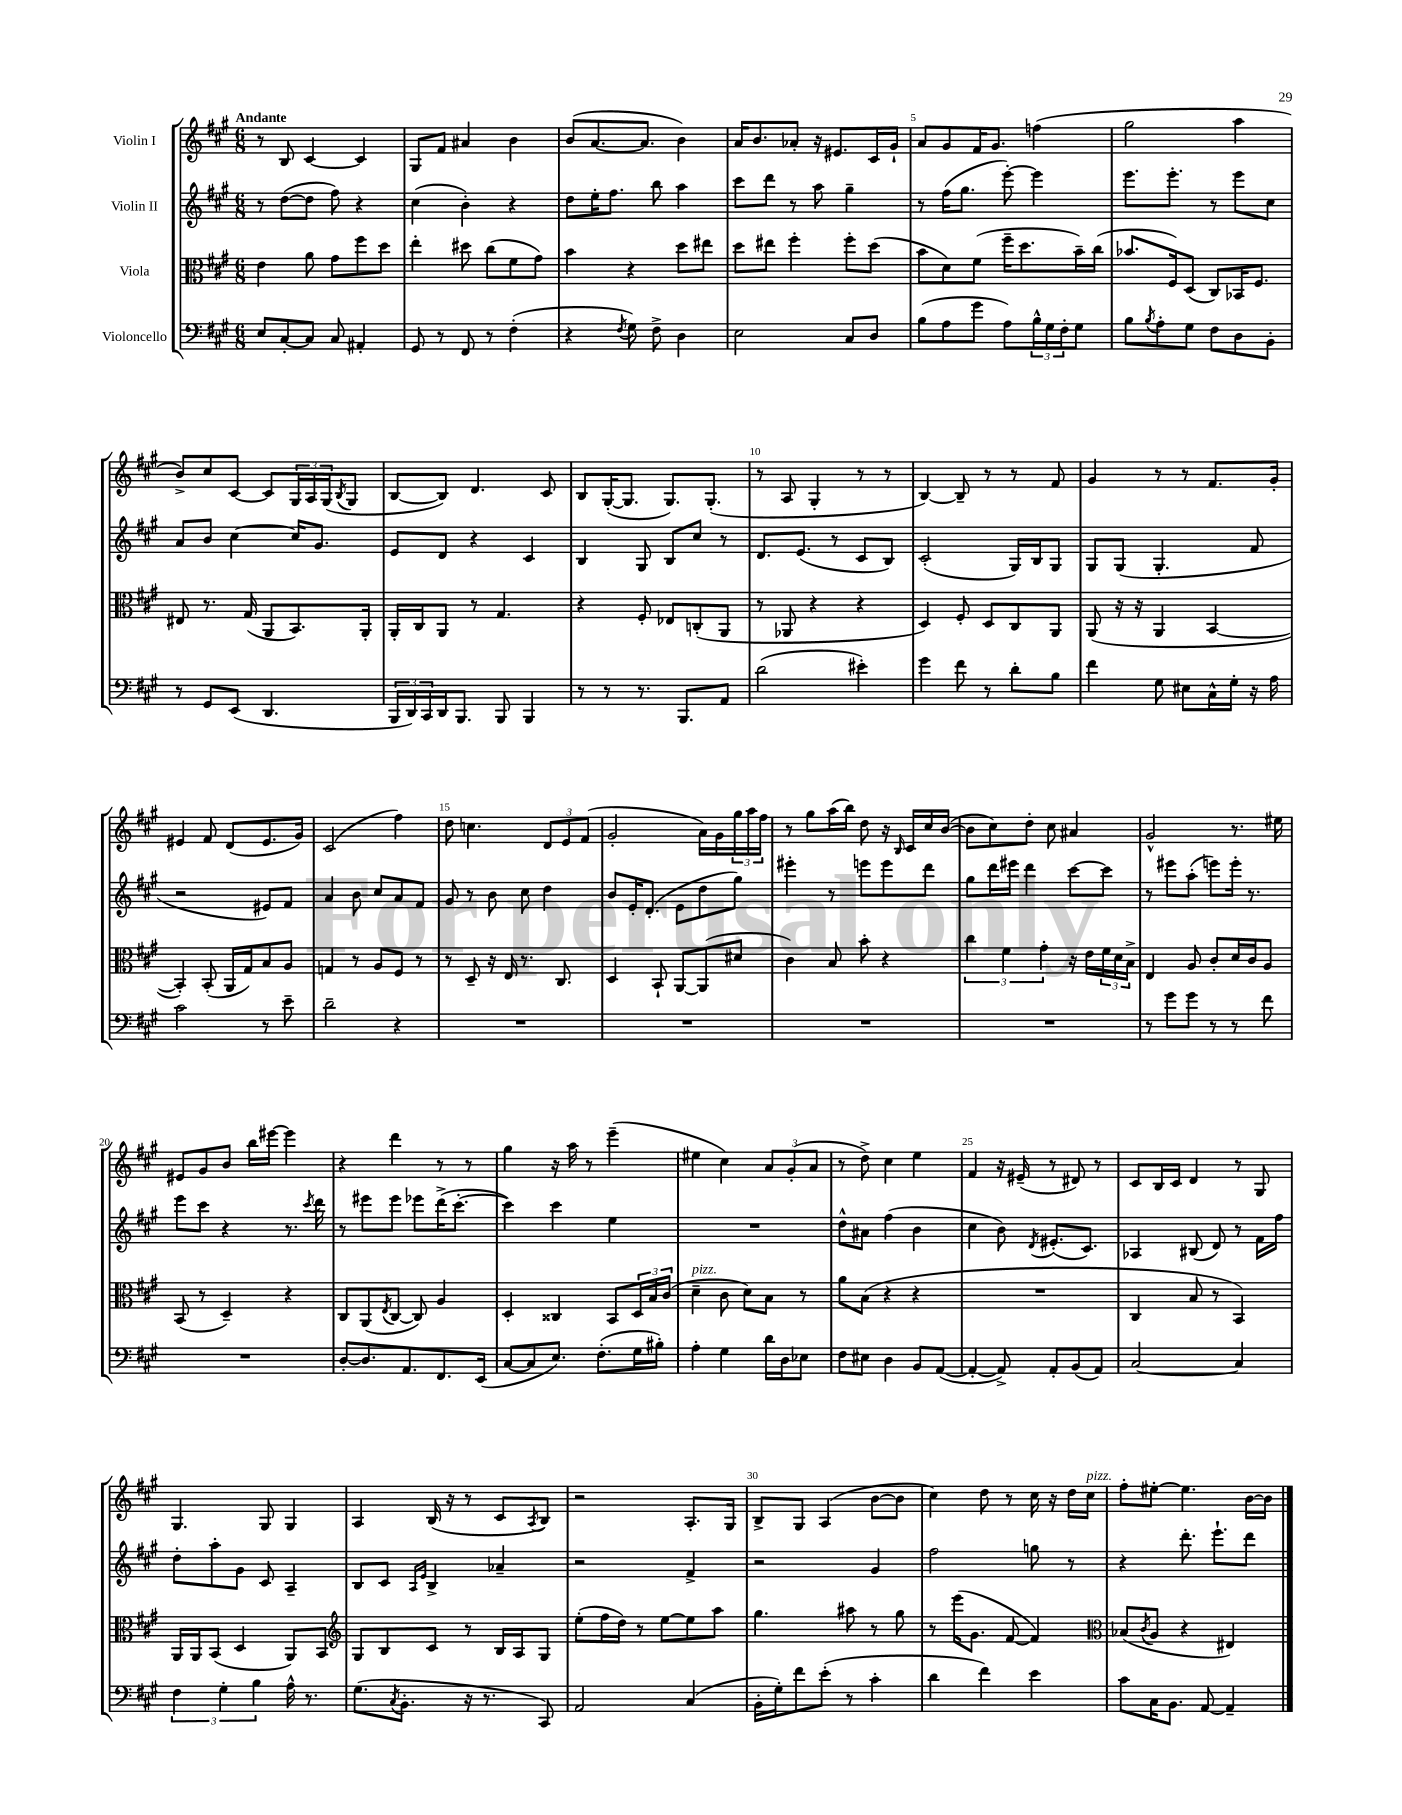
<<
\new StaffGroup <<
\new Staff = "s0" \with { instrumentName = "Violin I" } {
    \clef treble \key a \major \numericTimeSignature \time 6/8 \tempo "Andante"
    r8 b8 cis'4~ cis'4 |
    gis8 fis'8 ais'4 b'4 |
    b'8( a'8.~ a'8. b'4) |
    a'16 b'8. aes'8-. r16 eis'8. cis'16 gis'16-! |
    a'8 gis'8 fis'16 gis'8. f''4( |
    gis''2 a''4 |
    b'8->) cis''8 cis'8~ cis'8 \tuplet 3/2 { gis16 a16 gis16( } \acciaccatura { b8 } gis8 |
    b8~ b8) d'4. cis'8 |
    b8 gis16~-.( gis8. gis8.) gis8.-.( |
    r8 a8 gis4-. r8 r8 |
    b4~) b8-- r8 r8 fis'8 |
    gis'4 r8 r8 fis'8. gis'16-. |
    eis'4 fis'8 d'8( eis'8. gis'16) |
    cis'2( fis''4) |
    d''8 c''4. \tuplet 3/2 { d'8 e'8 fis'8( } |
    gis'2-. a'16) gis'16 \tuplet 3/2 { gis''16 a''16 fis''16 } |
    r8 gis''8 a''16( b''16) d''8 r16 \grace { b16 } cis'16 cis''16 b'16~( |
    b'8 cis''8) d''8-. cis''8 ais'4 |
    gis'2-^ r8. eis''16 |
    eis'8 gis'8 b'8 b''16 eis'''16~ eis'''4 |
    r4 d'''4 r8 r8 |
    gis''4 r16 a''16 r8 e'''4--( |
    eis''4 cis''4) \tuplet 3/2 { a'8 gis'8-.( a'8 } |
    r8 d''8->) cis''4 e''4 |
    fis'4 r16 eis'16--( r8 dis'8) r8 |
    cis'8 b16 cis'16 d'4 r8 gis8 |
    gis4. gis8 gis4 |
    a4 b16( r16 r8 cis'8 \acciaccatura { a8 } b8) |
    r2 a8.-. gis16 |
    b8-> gis8 a4( b'8~ b'8 |
    cis''4) d''8 r8 cis''16 r16 d''16 cis''16^\markup { \italic "pizz." } |
    fis''8-. eis''8~-. eis''4. b'16~ b'16 \bar "|." |
}
\new Staff = "s1" \with { instrumentName = "Violin II" } {
    \clef treble \key a \major \numericTimeSignature \time 6/8
    r8 d''8~( d''8 fis''8) r4 |
    cis''4( b'4-.) r4 |
    d''8 e''16-. fis''8. b''8 a''4 |
    cis'''8 d'''8 r8 a''8 gis''4-- |
    r8 fis''16( gis''8. e'''8~-.) e'''4 |
    e'''8. e'''8.-. r8 e'''8 cis''8 |
    a'8 b'8 cis''4~ cis''16 gis'8. |
    e'8 d'8 r4 cis'4 |
    b4 gis8 b8 cis''8 r8 |
    d'8. e'8.( r8 cis'8 b8) |
    cis'2-.( gis16) b16 gis8 |
    gis8 gis8( gis4.-. fis'8 |
    r2 eis'8) fis'8 |
    a'4 b'8 cis''8 a'8 fis'8 |
    gis'8 r8 b'8 cis''8 d''4 |
    b'8 e'16-. d'8.-.( e'8 d''8 gis''8) |
    eis'''4-. r8 e'''8 e'''8 d'''8 |
    gis''8 d'''16 eis'''16 d'''4 cis'''8~ cis'''8 |
    r8 eis'''8 a''8-.( e'''8) e'''16-. r8. |
    e'''8 cis'''8 r4 r8. \acciaccatura { cis'''8 } d'''16 |
    r8 eis'''8 eis'''8 ees'''8 d'''16->( cis'''8.~-. |
    cis'''4) cis'''4 e''4 |
    R2. |
    d''8-^ ais'8 fis''4( b'4 |
    cis''4 b'8) \acciaccatura { d'8 } eis'8.-.( cis'8.) |
    aes4 bis8( d'8) r8 fis'16 fis''16 |
    d''8-. a''8-. gis'8 cis'8 a4-- |
    b8 cis'8 \grace { a16 e'16 } b4-> aes'4-- |
    r2 fis'4-> |
    r2 gis'4 |
    fis''2 g''8 r8 |
    r4 d'''8.-. e'''8.-! d'''8 \bar "|." |
}
\new Staff = "s2" \with { instrumentName = "Viola" } {
    \clef alto \key a \major \numericTimeSignature \time 6/8
    e'4 a'8 gis'8 fis''8 d''8 |
    e''4-. dis''8 cis''8( fis'8 gis'8) |
    b'4 r4 d''8 eis''8 |
    d''8 eis''8 fis''4-. fis''8-. d''8( |
    b'8 d'8) fis'8( fis''16-- d''8. b'16--) cis''16( |
    bes'8. fis16) d8( cis8) bes,16 fis8. |
    eis8 r8. gis16( a,8 b,8.) a,16-. |
    a,16-. cis16 a,8 r8 gis4. |
    r4 fis8-. ees8 c8-.( a,8 |
    r8 aes,8 r4 r4 |
    d4) fis8-. d8 cis8 a,8 |
    a,8( r16 r16 a,4 b,4~ |
    b,4-.) b,8-.( a,16 gis16) b8 a8 |
    g4 r8 a8 fis8 r8 |
    r8 d8-- r16 e16 r8. cis8. |
    d4 b,8-! a,8~ a,8( dis'8 |
    cis'4) b8 b'8-. r4 |
    \tuplet 3/2 { cis''4 fis'4 gis'4-. } r16 e'16 \tuplet 3/2 { fis'16 d'16 b16-> } |
    e4 a8 cis'8-. d'16 cis'16 a8 |
    b,8( r8 d4--) r4 |
    cis8 a,8( \acciaccatura { e8 } cis8~ cis8) a4 |
    d4-. cisis4 b,8 \tuplet 3/2 { d16 b16 cis'16( } |
    d'4--^\markup { \italic "pizz." } cis'8 d'8) b8 r8 |
    a'8 b8( r4 r4 |
    R2. |
    cis4 b8 r8 b,4) |
    a,16 a,16 b,8( d4 a,8) b,8 |
    \clef treble gis8 b8 cis'8 r8 b16 a16 gis8 |
    e''8-.( fis''16 d''16) r8 e''8~ e''8 a''8 |
    gis''4. ais''8 r8 gis''8 |
    r8 e'''16( gis'8. fis'8~ fis'4) |
    \clef alto bes8( \acciaccatura { cis'8 } a8 r4 eis4) \bar "|." |
}
\new Staff = "s3" \with { instrumentName = "Violoncello" } {
    \clef bass \key a \major \numericTimeSignature \time 6/8
    e8 cis8~-. cis8 cis8 ais,4-. |
    gis,8 r8 fis,8 r8 fis4-.( |
    r4 \acciaccatura { fis8 } gis8) fis8-> d4 |
    e2 cis8 d8 |
    b8( a8 gis'8 a8) \tuplet 3/2 { b16-^ gis16 fis16-. } gis8 |
    b8 \acciaccatura { b8 } a8-. gis8 fis8 d8 b,8-. |
    r8 gis,8 e,8( d,4. |
    \tuplet 3/2 { b,,16 d,16) cis,16 } d,16 b,,8. b,,8 b,,4 |
    r8 r8 r8. b,,8. a,8 |
    d'2( eis'4-.) |
    gis'4 fis'8 r8 d'8-. b8 |
    fis'4 gis8 eis8 cis16-^ gis16-. r16 a16 |
    cis'2 r8 e'8-- |
    d'2-- r4 |
    R2. |
    R2. |
    R2. |
    R2. |
    r8 gis'8 gis'8 r8 r8 fis'8 |
    R2. |
    d8~-. d8. a,8. fis,8. e,16( |
    cis8~ cis8 e8.) fis8.-.( gis16 bis16-.) |
    a4-. gis4 d'16 d16 ees8 |
    fis8 eis8 d4 b,8 a,8~( |
    a,4~-. a,8->) a,8-. b,8( a,8) |
    cis2~ cis4 |
    \tuplet 3/2 { fis4 gis4-. b4 } a16-^ r8. |
    gis8.( \acciaccatura { cis8 } b,8.-. r16 r8. cis,8) |
    a,2 cis4( |
    b,16-. gis16-.) fis'8 e'8-.( r8 cis'4-. |
    d'4 fis'4) e'4 |
    cis'8 cis16 b,8. a,8~ a,4-- \bar "|." |
}
>>
>>
\layout { \context { \Score \override BarNumber.break-visibility = ##(#f #t #t) barNumberVisibility = #(every-nth-bar-number-visible 5) } }
